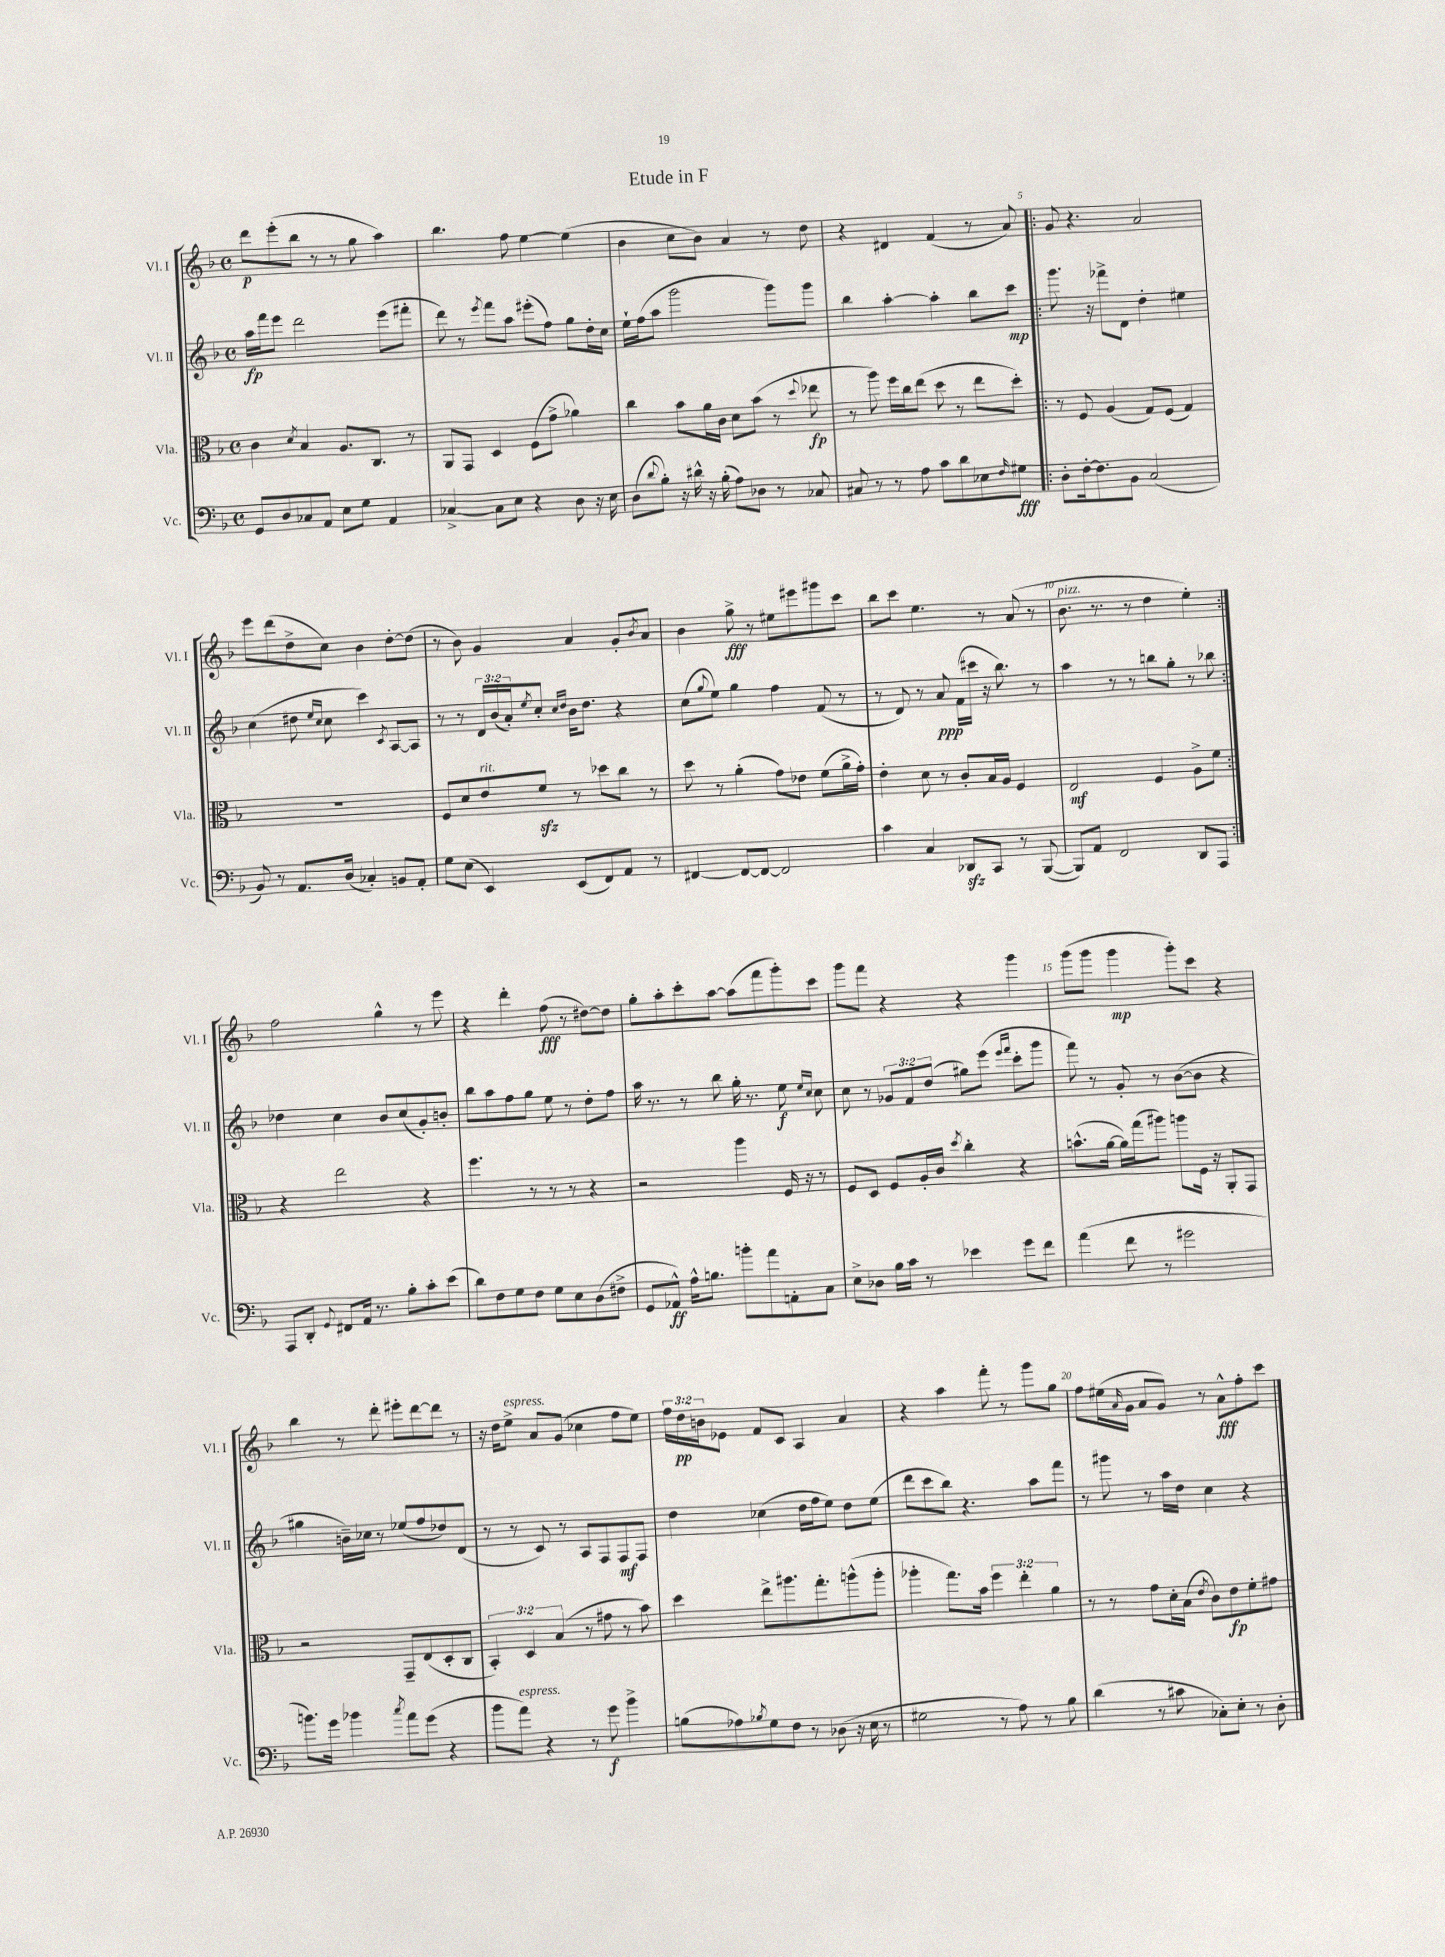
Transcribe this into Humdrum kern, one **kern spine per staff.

**kern	**dynam	**kern	**dynam	**kern	**dynam	**kern	**dynam
*part4	*part4	*part3	*part3	*part2	*part2	*part1	*part1
*staff4	*staff4	*staff3	*staff3	*staff2	*staff2	*staff1	*staff1
*I"Vc.	*	*I"Vla.	*	*I"Vl. II	*	*I"Vl. I	*
*I'Vc.	*	*I'Vla.	*	*I'Vl. II	*	*I'Vl. I	*
*clefF4	*	*clefC3	*	*clefG2	*	*clefG2	*
*k[b-]	*	*k[b-]	*	*k[b-]	*	*k[b-]	*
*M4/4	*	*M4/4	*	*M4/4	*	*M4/4	*
*met(c)	*	*met(c)	*	*met(c)	*	*met(c)	*
=1	=1	=1	=1	=1	=1	=1	=1
8GG/L	.	4c\	.	16aa\LL	fp	8ddd\L	p
.	.	.	.	16fff\J	.	.	.
8D/	.	.	.	8eee\J	.	(8eee'\	.
.	.	8qd/	.	.	.	.	.
8C-X/	.	4B-/	.	2ddd\	.	8bb-\J	.
8AA/J	.	.	.	.	.	8r	.
8E\L	.	8.A/L	.	.	.	8r	.
8G\J	.	.	.	.	.	8gg\	.
.	.	8.C/J	.	.	.	.	.
4AA/	.	.	.	(8eee\L	.	4aa\)	.
.	.	8r	.	8fff#X'\J	.	.	.
=2	=2	=2	=2	=2	=2	=2	=2
[4C-X^/	.	8AA/L	.	8ddd\)	.	4.bb-\	.
.	.	8GG/J	.	8r	.	.	.
.	.	.	.	8qeee/	.	.	.
8C-\L]	.	4D/	.	8fff\L	.	.	.
8E\J	.	.	.	8aa\J	.	8ff\	.
4r	.	(8F\L	.	(8eee#X'\L	.	[4ee\	.
.	.	8g^\J	.	8ff\J)	.	.	.
8D\	.	4a-X\)	.	8gg\L	.	(4ee\]	.
16r	.	.	.	16dd'\L	.	.	.
16E\	.	.	.	16cc\JJ	.	.	.
=3	=3	=3	=3	=3	=3	=3	=3
(8D\L	.	4cc\	.	16ee`\LL	.	4b-\	.
.	.	.	.	(16ff\J	.	.	.
8qqd/	.	.	.	.	.	.	.
8B-'\J)	.	.	.	8aa\J	.	.	.
16r	.	8b-\L	.	2ggg\	.	8cc\L	.
16d#X^^\	.	.	.	.	.	.	.
16r	.	16a\L	.	.	.	8b-\J)	.
(16B-'\	.	16c\JJ	.	.	.	.	.
8A\L)	.	8d\L	.	.	.	4a/	.
8D-X\J	.	(8b-\J	.	.	.	.	.
8r	.	8r	.	8ggg\L)	.	8r	.
.	.	8qqdd/	.	.	.	.	.
8C-X/	.	8ee-X\	fp	8ggg\J	.	8dd\	.
=4	=4	=4	=4	=4	=4	=4	=4
8C#X/	.	8r	.	4bb-\	.	4r	.
8r	.	8aa\)	.	.	.	.	.
8r	.	16ff\LL	.	[4aa'\	.	4d#X/	.
.	.	16cc\J	.	.	.	.	.
8A\	.	(8ee\J	.	.	.	.	.
8c\L	.	8dd\	.	4aa'\]	.	(4f/	.
8d\	.	8r	.	.	.	.	.
8E-X\	.	8ee\L	.	8bb-\L	.	8r	.
16qqF/	.	.	.	.	.	.	.
8G#X\J	fff	8dd'\J)	.	8ccc\J	mp	8a/)	.
=5!|:	=5!|:	=5!|:	=5!|:	=5!|:	=5!|:	=5!|:	=5!|:
8D'\L	.	8r	.	8.ggg\	.	8g/	.
[16F'\k	.	8F/	.	.	.	4.r	.
8.F\]	.	.	.	16r	.	.	.
.	.	(4A/	.	8fff-X^\L	.	.	.
8BB-\J	.	.	.	8d\J	.	.	.
(2C/	.	8G/L)	.	4dd'\	.	2a/	.
.	.	(8F/J	.	.	.	.	.
.	.	4G/)	.	4ee#X\	.	.	.
!!LO:LB:g=z
=6	=6	=6	=6	=6	=6	=6	=6
8BB-/)	.	1r	.	(4cc\	.	8eee\L	.
8r	.	.	.	.	.	(8ddd\	.
8.AA/L	.	.	.	8dd#X\	.	8dd^\	.
.	.	.	.	16qqee/LL	.	.	.
.	.	.	.	16qqcc/JJ	.	.	.
.	.	.	.	8cc\	.	8cc\J)	.
(16D/Jk	.	.	.	.	.	.	.
4C-X'/)	.	.	.	4ccc\)	.	4b-\	.
.	.	.	.	8qc/	.	.	.
8BBn/L	.	.	.	[8A/L	.	[8dd'\L	.
8AA'/J	.	.	.	8A/J]	.	(8dd\J]	.
=7	=7	=7	=7	=7	=7	=7	=7
8G\L	.	8F/L	.	8r	.	8r	.
(8E\J	.	8d/	.	8r	.	8b-\)	.
!	!	!LO:TX:a:i:t=rit.	!	!	!	!	!
4EE/)	.	8e/	.	24d/LL	.	4g/	.
.	.	.	.	(24b-/	.	.	.
.	.	.	.	24a'/J)	.	.	.
.	.	.	.	8qee/	.	.	.
.	.	8fzz/J	.	8cc'/J	.	.	.
.	.	.	.	16qqcc/LL	.	.	.
.	.	.	.	16qqdd/JJ	.	.	.
(8EE/L	.	8r	.	16b-\KL	.	4a/	.
.	.	.	.	8.dd\J	.	.	.
8FF/)	.	8dd-X\L	.	.	.	.	.
8AA/J	.	8cc\J	.	4r	.	8g'/L	.
.	.	.	.	.	.	8qb-/	.
8r	.	8r	.	.	.	8a/J	.
=8	=8	=8	=8	=8	=8	=8	=8
[4FF#X/	.	8dd\	.	(8cc\L	.	4b-\	.
.	.	.	.	8qqgg/	.	.	.
.	.	8r	.	8ee\J)	.	.	.
8FF#/L_	.	(4a'\	.	4gg\	.	8gg^\	fff
8FF#/J_	.	.	.	.	.	8r	.
2FF#/]	.	8g\L)	.	4ff\	.	8ee#X\L	.
.	.	8e-X\J	.	.	.	8eee#X\	.
.	.	(8f\L	.	(8f/	.	8ggg#X\	.
.	.	16a^\L	.	8r	.	8ccc\J	.
.	.	16g'\JJ)	.	.	.	.	.
=9	=9	=9	=9	=9	=9	=9	=9
4c\	.	4e'\	.	8r	.	8bb-\L	.
.	.	.	.	8d/)	.	8ccc\J	.
4C/	.	8d\	.	8r	.	4.ee\	.
.	.	8r	.	8a/	ppp	.	.
8DD-Xzz/L	.	8c'/L	.	(16f\LL	.	.	.
.	.	.	.	16ccc#X\JJ	.	.	.
8CC/J	.	16B-/L	.	16r	.	8r	.
.	.	16A/JJ	.	8.bb-\)	.	.	.
8r	.	4F/	.	.	.	(8a/	.
([8BBB-/	.	.	.	8r	.	8r	.
=10	=10	=10	=10	=10	=10	=10	=10
!	!	!	!	!	!	!LO:TX:a:i:t=pizz.	!
8BBB-/L])	.	2E/	mf	4aa\	.	8.b-\	.
8AA/J	.	.	.	.	.	.	.
.	.	.	.	.	.	8.r	.
2FF/	.	.	.	8r	.	.	.
.	.	.	.	8r	.	8r	.
.	.	4F/	.	8bbn\L	.	4dd\	.
.	.	.	.	8gg'\J	.	.	.
8DD/L	.	8A^\L	.	8r	.	4ee'\)	.
8AAA/J	.	8f\J	.	8bb-X\	.	.	.
!!LO:LB:g=z
=11:|!	=11:|!	=11:|!	=11:|!	=11:|!	=11:|!	=11:|!	=11:|!
8AAA/L	.	4r	.	4dd-X\	.	2ff\	.
8DD'/J	.	.	.	.	.	.	.
8qqGG/	.	.	.	.	.	.	.
8FF#X/L	.	2ee\	.	4cc\	.	.	.
16AA/Jk	.	.	.	.	.	.	.
8.r	.	.	.	.	.	.	.
.	.	.	.	8b-/L	.	4gg^^\	.
8B-'\L	.	.	.	(8cc/	.	.	.
8c'\	.	4r	.	8g'/)	.	8r	.
(8e\J	.	.	.	8bn'/J	.	8eee\	.
=12	=12	=12	=12	=12	=12	=12	=12
8d\L)	.	4.ff\	.	8bb-\L	.	4r	.
8F\	.	.	.	8aa\	.	.	.
8G\	.	.	.	8ff\	.	4ddd'\	.
8F\J	.	8r	.	8gg\J	.	.	.
8G\L	.	8r	.	8ee\	.	(8ff\	fff
8E\	.	8r	.	8r	.	8r	.
(8D\	.	4r	.	8dd'\L	.	[8dd#X\L)	.
8F#X^\J	.	.	.	8ff\J	.	8dd#\J]	.
=13	=13	=13	=13	=13	=13	=13	=13
8GG/L	.	2r	.	16aa\	.	8gg'\L	.
.	.	.	.	8.r	.	.	.
8AA-X^^/J)	ff	.	.	.	.	8aa'\	.
16A^^\KL	.	.	.	8r	.	8ccc'\	.
8.Bn\J	.	.	.	.	.	.	.
.	.	.	.	8bb-\	.	[8aa\J	.
8bn'\L	.	4aa\	.	16gg'\	.	(8aa\L]	.
.	.	.	.	8.r	.	.	.
8a\	.	.	.	.	.	8fff\	.
8AAn'\	.	16F/	.	8ee\	f	8ggg'\)	.
.	.	16r	.	.	.	.	.
.	.	.	.	16qqee/LL	.	.	.
.	.	.	.	16qqcc/JJ	.	.	.
8C\J	.	8r	.	8cc\	.	8ccc\J	.
=14	=14	=14	=14	=14	=14	=14	=14
8E^\L	.	8F/L	.	8cc\	.	8ggg\L	.
8D-X\J	.	8D/J	.	8r	.	8fff\J	.
16B-\LL	.	8F/L	.	12g-X/L	.	4r	.
16c\JJ	.	.	.	.	.	.	.
.	.	.	.	12f/	.	.	.
8r	.	16A'/L	.	.	.	.	.
.	.	.	.	(12dd/J	.	.	.
.	.	16c/JJ	.	.	.	.	.
.	.	8qdd/	.	.	.	.	.
4e-X\	.	4cc'\	.	8gg#X\L)	.	4r	.
.	.	.	.	(8eee\J	.	.	.
.	.	.	.	16qqeee/LL	.	.	.
.	.	.	.	16qqfff/JJ	.	.	.
8g\L	.	4r	.	8ccc'\L	.	4ggg\	.
8f\J	.	.	.	8ggg\J	.	.	.
=15	=15	=15	=15	=15	=15	=15	=15
(4a\	.	(8.bn^^\L	.	8fff\)	.	(8ggg\L	.
.	.	.	.	8r	.	8ggg\J	.
.	.	[16a\Jk	.	.	.	.	.
8f\	.	16a\LL])	.	8g'/	.	4ggg\	mp
.	.	(16gg\J	.	.	.	.	.
8r	.	8aa#X\J)	.	8r	.	.	.
2g#X\	.	8aan\L	.	([8b-\L	.	8ggg'\L)	.
.	.	16F\Jk	.	8b-\J]	.	8ccc\J	.
.	.	16r	.	.	.	.	.
.	.	8AA'/L	.	4r	.	4r	.
.	.	8GG/J	.	.	.	.	.
!!LO:LB:g=z
=16	=16	=16	=16	=16	=16	=16	=16
8.bn\L)	.	2r	.	4gg#X\	.	4bb-\	.
16g\Jk	.	.	.	.	.	.	.
4b-X\	.	.	.	16bn~\LL)	.	8r	.
.	.	.	.	16cc-X\JJ	.	.	.
.	.	.	.	8r	.	8ddd'\	.
8qcc/	.	.	.	.	.	.	.
8a\L	.	8GG~/L	.	(8ee-X/L	.	8eee#X'\L	.
(8g\J	.	(8E/	.	8ff/	.	[8ddd\	.
4r	.	8D'/	.	8dd-X/)	.	8ddd\J]	.
.	.	8C/J	.	(8d/J	.	8r	.
=17	=17	=17	=17	=17	=17	=17	=17
8b-\L	.	6BB-'/)	.	8r	.	16r	.
.	.	.	.	.	.	16dd\KL	.
!	!	!	!	!	!	!LO:TX:a:i:t=espress.	!
!LO:TX:a:i:t=espress.	!	!	!	!	!	!	!
8a\J)	.	.	.	8r	.	8ee^\J	.
.	.	6D/	.	.	.	.	.
4r	.	.	.	8c/)	.	8a/L	.
.	.	(6B-/	.	.	.	.	.
.	.	.	.	8r	.	(8g/J	.
8r	.	8r	.	8A/L	.	4cc-X\	.
8g\	f	8g#X\	.	8F/	.	.	.
4b-^\	.	8r	.	8F/	mf	8ff\L	.
.	.	8b-\)	.	8F/J	.	8ee\J)	.
=18	=18	=18	=18	=18	=18	=18	=18
(8Bn\L	.	4dd\	.	4dd\	.	24ff\LL	.
.	.	.	.	.	.	24dd\	pp
.	.	.	.	.	.	24bn\J	.
8A-X\)	.	.	.	.	.	8e-X\J	.
8qB-X/	.	.	.	.	.	.	.
8G\	.	8ee^\L	.	(4cc-X\	.	8f/L	.
8F\J	.	8.aa#X\	.	.	.	8c/J	.
8r	.	.	.	16dd\LL	.	4A/	.
.	.	8.gg'\	.	16ff\J	.	.	.
(8D-X\	.	.	.	8ee\J)	.	.	.
16r	.	(8aan^^\	.	8dd\L	.	4a/	.
16E\	.	.	.	.	.	.	.
8r	.	8aa'\J	.	(8ee\J	.	.	.
=19	=19	=19	=19	=19	=19	=19	=19
2G#X\	.	4aa-X'\	.	8ddd\L	.	4r	.
.	.	.	.	8ccc\	.	.	.
.	.	8.gg\L)	.	8bb-\J)	.	4aa\	.
.	.	.	.	4.r	.	.	.
.	.	16b-\Jk	.	.	.	.	.
8r	.	6ff\	.	.	.	8fff'\	.
8A\)	.	.	.	.	.	8r	.
.	.	6ee'\	.	.	.	.	.
8r	.	.	.	8aa\L	.	8ggg\L	.
.	.	6a\	.	.	.	.	.
8B-\	.	.	.	8fff\J	.	8gg\J	.
=20	=20	=20	=20	=20	=20	=20	=20
(4d\	.	8r	.	8r	.	8ff\L	.
.	.	8r	.	8ggg#X\	.	(16ee#X\L	.
.	.	.	.	.	.	16qqa/	.
.	.	.	.	.	.	16g\JJ	.
8r	.	8g\L	.	8r	.	8a/L	.
8c#X\	.	16d'\L	.	16aa\LL	.	8g/J)	.
.	.	(16B-\JJ	.	16dd\JJ	.	.	.
.	.	8qe/	.	.	.	.	.
8C-X'\L)	.	8c\L)	.	4cc\	.	8r	.
8E'\J	.	8e\	fp	.	.	8a^^\L	fff
8r	.	8f'\	.	4r	.	8ff'\	.
8D'\	.	8g#X\J	.	.	.	8ccc\J	.
==	==	==	==	==	==	==	==
*-	*-	*-	*-	*-	*-	*-	*-
